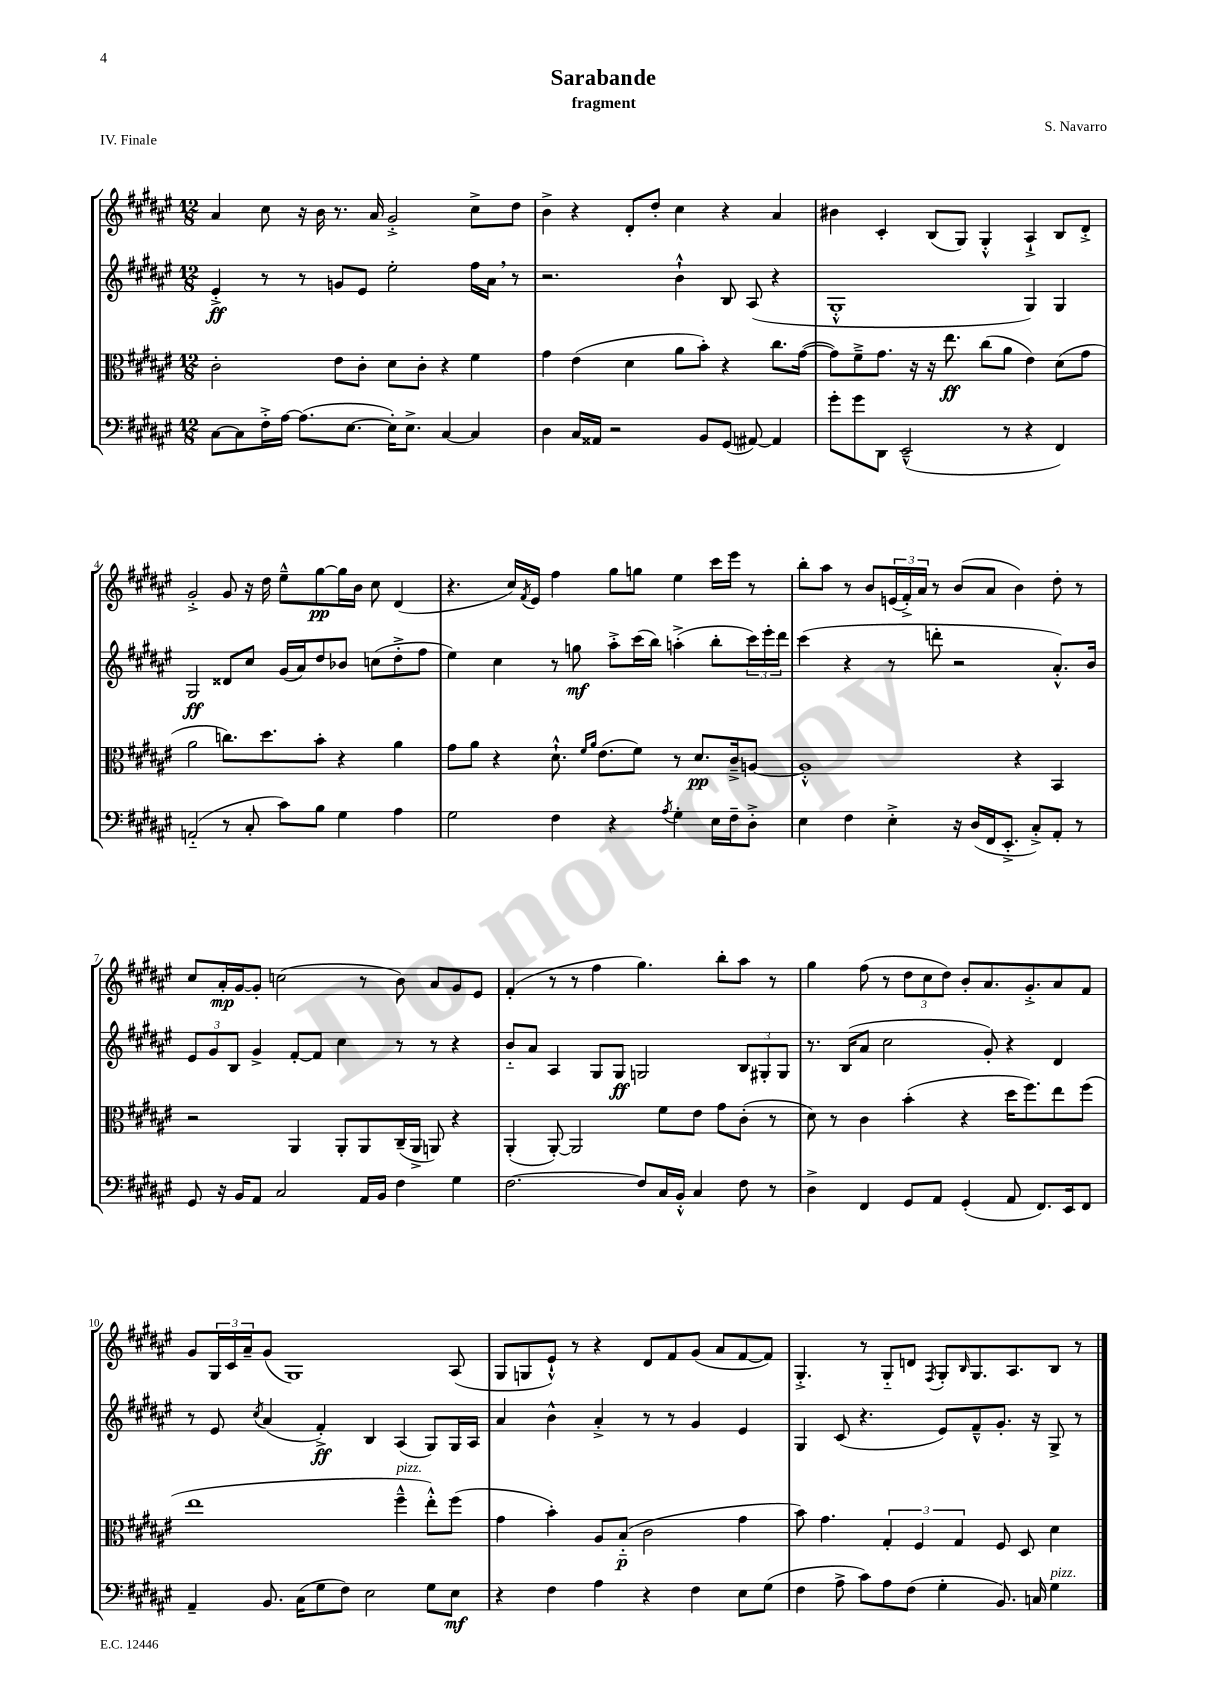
\header { title = "Sarabande" composer = "S. Navarro" subtitle = "fragment" piece = "IV. Finale" }
<<
\new StaffGroup <<
\new Staff = "s0" {
    \clef treble \key fis \major \numericTimeSignature \time 12/8
    ais'4 cis''8 r16 b'16 r8. ais'16 gis'2-.-> cis''8-> dis''8 |
    b'4-> r4 dis'8-. dis''8-. cis''4 r4 ais'4 |
    bis'4 cis'4-. b8( gis8) gis4-.-^ ais4-!-> b8 dis'8-.-> |
    gis'2-.-> gis'8 r16 dis''16 eis''8---^ gis''8~\pp gis''16 b'16 cis''8 dis'4( |
    r4. cis''16) \acciaccatura { fis'8 } eis'16 fis''4 gis''8 g''8 eis''4 cis'''16 eis'''16 r8 |
    b''8-. ais''8 r8 b'8 \tuplet 3/2 { e'16( fis'16-.->) ais'16 } r8 b'8( ais'8 b'4) dis''8-. r8 |
    cis''8 ais'16-.\mp gis'16~ gis'8-. c''2( r8 b'8) ais'8 gis'8 eis'8 |
    fis'4-.( r8 r8 fis''4 gis''4.) b''8-. ais''8 r8 |
    gis''4 fis''8( r8 \tuplet 3/2 { dis''8 cis''8 dis''8) } b'8-. ais'8. gis'8.-.-> ais'8 fis'8 |
    gis'8 \tuplet 3/2 { gis16 cis'16 ais'16-- } gis'8( gis1) ais8( |
    gis8 g8 eis'8-!-^) r8 r4 dis'8 fis'8 gis'8( ais'8 fis'8~ fis'8) |
    gis4.-.-> r8 gis8-_ d'8 \acciaccatura { fis8 } gis8-. \grace { b16 } gis8. ais8. b8 r8 \bar "|." |
}
\new Staff = "s1" {
    \clef treble \key fis \major \numericTimeSignature \time 12/8
    eis'4-.->\ff r8 r8 g'8 eis'8 eis''2-. fis''16 ais'16 \breathe r8 |
    r2. b'4-!-^ b8 ais8( r4 |
    gis1-.-^ gis4) gis4 |
    gis2\ff disis'8 cis''8 gis'16( ais'16) dis''8 bes'8 c''8( dis''8-.-> fis''8 |
    eis''4) cis''4 r8 g''8\mf ais''8-.-> cis'''16( b''16) a''4-.->( b''8-. \tuplet 3/2 { cis'''16) eis'''16-. dis'''16 } |
    cis'''4( r4 r8 d'''8-. r2 ais'8.-.-^) b'16 |
    \tuplet 3/2 { eis'8 gis'8 b8 } gis'4-> fis'8~-. fis'8 cis''4 r8 r8 r4 |
    b'8-_ ais'8 ais4 gis8 gis8\ff g2 \tuplet 3/2 { b8 gis8-. gis8 } |
    r8. b16( ais'8 cis''2 gis'8-.) r4 dis'4 |
    r8 eis'8 \acciaccatura { cis''8 } ais'4( fis'4-.->\ff) b4 ais4( gis8) gis16 ais16 |
    ais'4 b'4-^ ais'4-.-> r8 r8 gis'4 eis'4 |
    gis4 cis'8( r4. eis'8) fis'8---^ gis'8.-. r16 gis8-> r8 \bar "|." |
}
\new Staff = "s2" {
    \clef alto \key fis \major \numericTimeSignature \time 12/8
    cis'2-. eis'8 cis'8-. dis'8 cis'8-. r4 fis'4 |
    gis'4 eis'4( dis'4 ais'8 b'8-.) r4 cis''8. gis'16~( |
    gis'8) fis'8---> gis'8. r16 r16 eis''8.\ff cis''8( ais'8 eis'4) dis'8( gis'8 |
    ais'2 c''8.) dis''8. b'8-. r4 ais'4 |
    gis'8 ais'8 r4 dis'8.-!-^ \grace { fis'16 ais'16 } eis'8.( fis'8) r8 dis'8.\pp cis'16---> a8~ |
    a1-.-^ r4 b,4 |
    r2 ais,4 ais,8-. ais,8 cis16--( ais,16-> a,8) r4 |
    ais,4-.( ais,8~-.) ais,2 fis'8 eis'8 gis'8 cis'8-.( r8 |
    dis'8) r8 cis'4 b'4-.( r4 dis''16 fis''8.) eis''8 fis''8( |
    eis''1 fis''4---^^\markup { \italic "pizz." } eis''8-.-^) fis''8( |
    gis'4 b'4-.) ais8 b8-_\p( cis'2 gis'4 |
    b'8) gis'4. \tuplet 3/2 { gis4-. fis4 gis4 } fis8 dis8 dis'4 \bar "|." |
}
\new Staff = "s3" {
    \clef bass \key fis \major \numericTimeSignature \time 12/8
    cis8~ cis8 fis16-.-> ais16~ ais8.( eis8.~ eis16-.) eis8.-> cis4~ cis4 |
    dis4 cis16 aisis,16 r2 b,8 gis,8( ais,8~) ais,4 |
    gis'8-. gis'8 dis,8 eis,2---^( r8 r4 fis,4) |
    a,2-_( r8 cis8-. cis'8) b8 gis4 ais4 |
    gis2 fis4 r4 \acciaccatura { ais8 } gis4-. eis16 fis16-- dis8-.-> |
    eis4 fis4 eis4-.-> r16 dis16( fis,16 eis,8.-.-> cis8-.->) ais,8-. r8 |
    gis,8 r16 b,16 ais,8 cis2 ais,16 b,16 fis4 gis4 |
    fis2.~ fis8 cis16 b,16-.-^ cis4 fis8 r8 |
    dis4-> fis,4 gis,8 ais,8 gis,4-.( ais,8 fis,8.) eis,16 fis,8 |
    ais,4-- b,8. cis16( gis8 fis8) eis2 gis8 eis8\mf |
    r4 fis4 ais4 r4 fis4 eis8 gis8( |
    fis4 ais8-> cis'8) ais8 fis8( gis4-. b,8.) c16 gis4^\markup { \italic "pizz." } \bar "|." |
}
>>
>>
